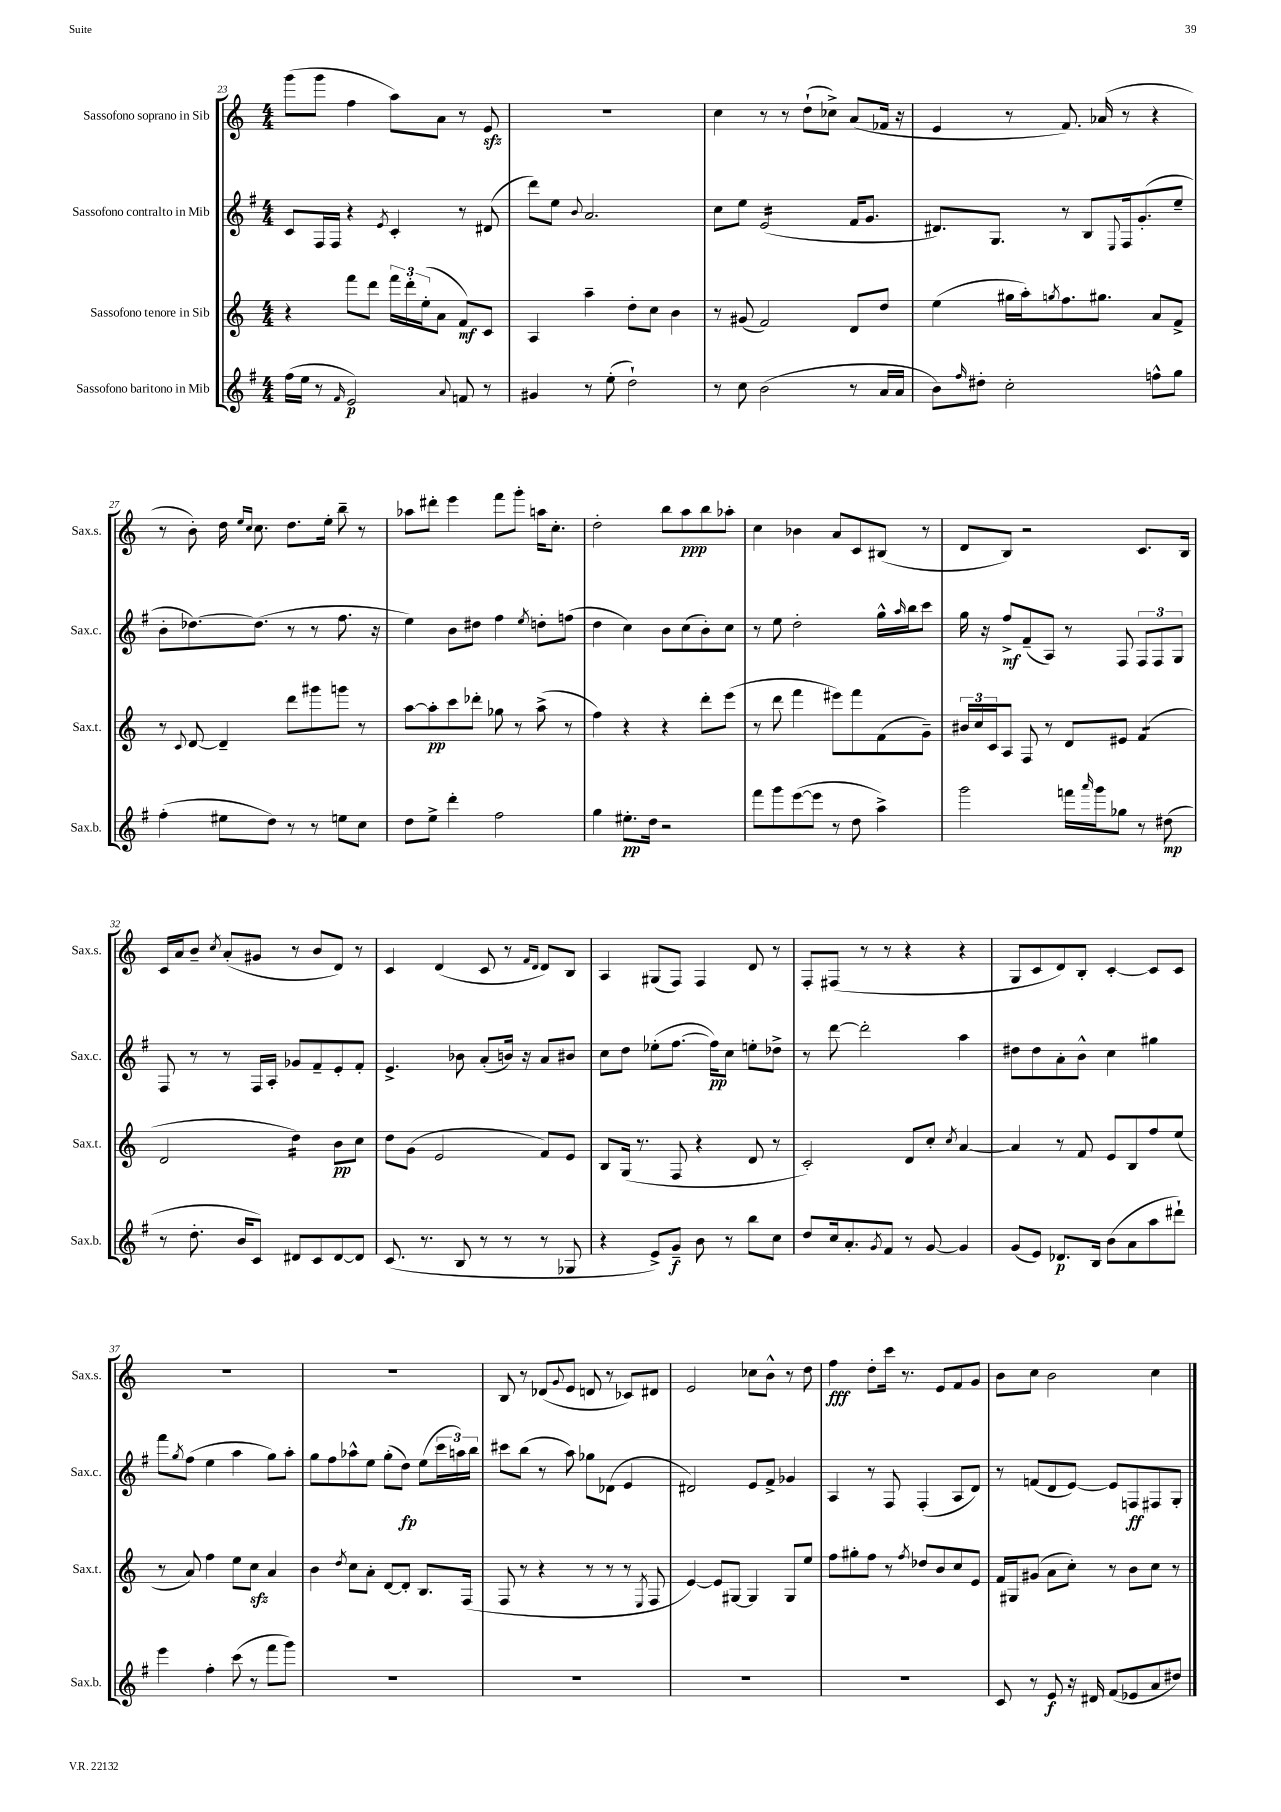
<<
\new StaffGroup <<
\new Staff = "s0" \with { instrumentName = "Sassofono soprano in Sib" shortInstrumentName = "Sax.s." } {
    \clef treble \key c \major \numericTimeSignature \time 4/4
    g'''8( g'''8 f''4 a''8) a'8 r8 e'8\sfz |
    R1 |
    c''4 r8 r8 d''8-!( ces''8->) a'8( fes'16 r16 |
    e'4 r8 f'8.) aes'16( r8 r4 |
    r8 b'8-.) d''16 \grace { e''16 c''16 } c''8. d''8. e''16-. b''8-- r8 |
    aes''8 dis'''8-. e'''4 f'''8 g'''8-. a''16 c''8.-. |
    d''2-. b''8 a''8\ppp b''8 aes''8-. |
    c''4 bes'4 a'8 c'8 bis8( r8 |
    d'8 b8) r2 c'8. b16 |
    c'16 a'16 b'8-- \acciaccatura { c''8 } a'8-.( gis'8 r8 b'8 d'8) r8 |
    c'4 d'4( c'8 r8 \grace { f'16 d'16 } d'8) b8 |
    a4 gis8( f8) f4 d'8 r8 |
    f8-. fis8( r8 r8 r4 r4 |
    g8 c'8 d'8) b8-. c'4~-. c'8 c'8 |
    R1 |
    R1 |
    b8 r8 des'8( \appoggiatura { g'8 } e'8 d'8 r8 ces'8) dis'8 |
    e'2 ces''8 b'8-^ r8 d''8 |
    f''4\fff d''8-. c'''16 r8. e'8 f'8 g'8 |
    b'8 c''8 b'2 c''4 \bar "|." |
}
\new Staff = "s1" \with { instrumentName = "Sassofono contralto in Mib" shortInstrumentName = "Sax.c." } {
    \clef treble \key g \major \numericTimeSignature \time 4/4
    c'8 fis16 fis16 r4 \acciaccatura { e'8 } c'4-. r8 dis'8( |
    d'''8) e''8 \appoggiatura { b'8 } a'2. |
    c''8 e''8 e'2:16( fis'16 g'8. |
    dis'8.) g8. r8 b8 \appoggiatura { e8 } fis16 g'8.-.( e''8-- |
    b'8-. des''8.~) des''8.( r8 r8 fis''8. r16 |
    e''4) b'8 dis''8 fis''4 \acciaccatura { e''8 } d''8-. f''8( |
    d''4 c''4) b'8 c''8( b'8-.) c''8 |
    r8 e''8 d''2-. g''16-^ \grace { a''16 } b''16 c'''8 |
    g''16 r16 fis''8->\mf fis'8--( a8) r8 fis8 \tuplet 3/2 { fis8 fis8 g8 } |
    fis8 r8 r8 fis16 a16-. ges'8 fis'8-- e'8-. fis'8-. |
    e'4.-> bes'8 a'8-.( b'16) r16 a'8 bis'8 |
    c''8 d''8 ees''8-.( fis''8.~ fis''16\pp) c''8 e''8-. des''8-> |
    r8 d'''8~ d'''2-. a''4 |
    dis''8 dis''8 a'8-. b'8-^ c''4 gis''4 |
    fis'''8 \acciaccatura { g''8 } fis''8( e''4 a''4 g''8) a''8-. |
    g''8 fis''8 aes''8-^ e''8 g''8-.( d''8\fp) e''8( \tuplet 3/2 { c'''16 a''16) b''16 } |
    cis'''8 b''8( r8 a''8) ges''8 des'8( e'4 |
    dis'2) e'8 fis'8-> ges'4 |
    a4 r8 fis8 fis4-.( a8 d'8) |
    r8 f'8( d'8 e'8~) e'8 f8\ff fis8 g8-. \bar "|." |
}
\new Staff = "s2" \with { instrumentName = "Sassofono tenore in Sib" shortInstrumentName = "Sax.t." } {
    \clef treble \key c \major \numericTimeSignature \time 4/4
    r4 f'''8 d'''8 \tuplet 3/2 { f'''16 d'''16-. e''16-.( } a'8 f'8\mf) c'8 |
    a4 a''4-- d''8-. c''8 b'4 |
    r8 gis'8( f'2) d'8 d''8 |
    e''4( gis''16 a''16-.) \acciaccatura { g''8 } f''8. gis''8. a'8 f'8-> |
    r8 \appoggiatura { c'8 } d'8~ d'4-- d'''8 gis'''8 g'''8 r8 |
    a''8~ a''8-.\pp c'''8 des'''8-. ges''8 r8 a''8->( r8 |
    f''4) r4 r4 d'''8-. e'''8( |
    r8 d'''8 f'''4 eis'''8) f'''8 f'8( g'8--) |
    \tuplet 3/2 { bis'16 c''16 c'16 } a8 f8 r8 d'8 eis'8 f'4:8( |
    d'2 d''4:16) b'8\pp c''8 |
    d''8 g'8( e'2 f'8) e'8 |
    b8 g16( r8. f8 r4 d'8 r8 |
    c'2-.) d'8 c''8-. \acciaccatura { c''8 } a'4~ |
    a'4 r8 f'8 e'8 b8 f''8 e''8( |
    r8 a'8) f''4 e''8 c''8\sfz a'4 |
    b'4 \acciaccatura { d''8 } c''8 a'8-. d'8~ d'8-. b8. f16( |
    f8 r8 r4 r8 r8 r8 \acciaccatura { e8 } f8 |
    e'4~) e'8 gis8~ gis4 gis8 e''8 |
    f''8 gis''8-. f''8 r8 \acciaccatura { f''8 } des''8 b'8 c''8 e'8 |
    f'16 gis16 gis'8( a'8 c''8-.) r8 b'8 c''8 r8 \bar "|." |
}
\new Staff = "s3" \with { instrumentName = "Sassofono baritono in Mib" shortInstrumentName = "Sax.b." } {
    \clef treble \key g \major \numericTimeSignature \time 4/4
    fis''16( e''16 r8 \grace { fis'16 } e'2\p) \appoggiatura { a'8 } f'8 r8 |
    gis'4 r8 e''8-.( d''2-!) |
    r8 c''8 b'2( r8 a'16 a'16 |
    b'8) \grace { fis''16 } dis''8-. c''2-. f''8-^ g''8 |
    fis''4-.( eis''8 d''8) r8 r8 e''8 c''8 |
    d''8 e''8-> d'''4-. fis''2 |
    g''4 eis''8.-.\pp d''16 r2 |
    fis'''8 g'''8 e'''8~( e'''8 r8 d''8 a''4->) |
    g'''2 f'''16 \grace { a'''16 } g'''16 ges''8 r8 dis''8\mp( |
    r8 d''8.-. b'16 c'8) dis'8 c'8 dis'8~ dis'8 |
    c'8.( r8. b8 r8 r8 r8 ges8 |
    r4 e'8->) g'8--\f b'8 r8 b''8 c''8 |
    d''8 c''16 a'8.-. \acciaccatura { g'8 } fis'8 r8 g'8~ g'4 |
    g'8( e'8) des'8.\p b16 b'8( a'8 a''8 dis'''8-!) |
    e'''4 fis''4-. c'''8( r8 fis'''8 g'''8) |
    R1 |
    R1 |
    R1 |
    R1 |
    c'8 r8 e'8\f r16 dis'16 fis'8( ees'8 a'8 dis''8) \bar "|." |
}
>>
>>
\layout { \context { \Score currentBarNumber = #23 } }
